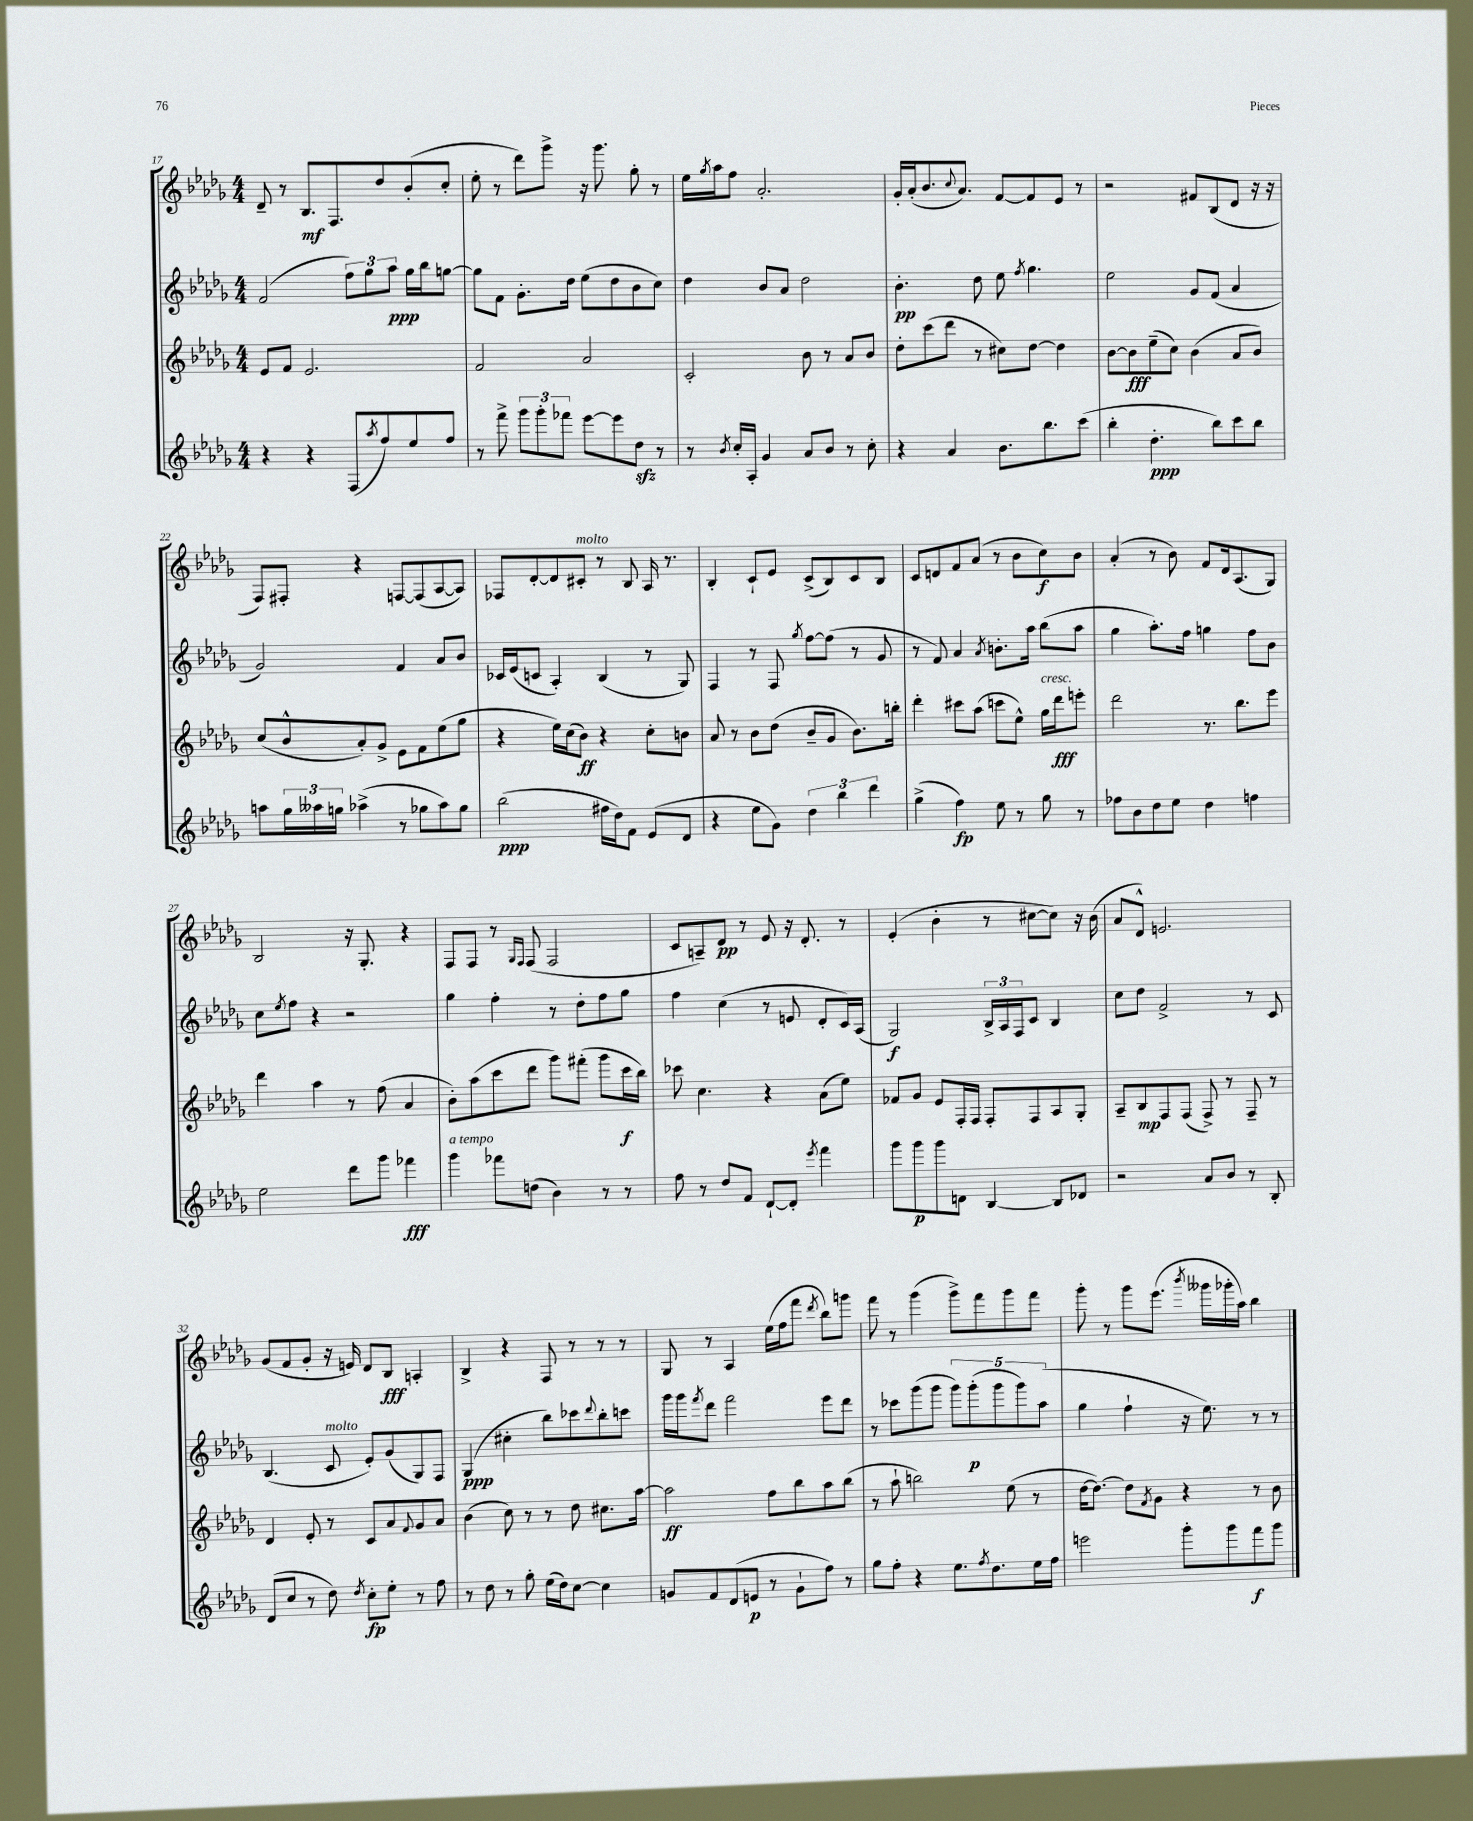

**kern	**dynam	**kern	**dynam	**kern	**dynam	**kern	**dynam
*part4	*part4	*part3	*part3	*part2	*part2	*part1	*part1
*staff4	*staff4	*staff3	*staff3	*staff2	*staff2	*staff1	*staff1
*clefG2	*	*clefG2	*	*clefG2	*	*clefG2	*
*k[b-e-a-d-g-]	*	*k[b-e-a-d-g-]	*	*k[b-e-a-d-g-]	*	*k[b-e-a-d-g-]	*
*M4/4	*	*M4/4	*	*M4/4	*	*M4/4	*
=17	=17	=17	=17	=17	=17	=17	=17
4r	.	8e-/L	.	(2f/	.	8d-~/	.
.	.	8f/J	.	.	.	8r	.
4r	.	2.e-/	.	.	.	8.B-/L	mf
.	.	.	.	.	.	8.F/	.
(8F/L	.	.	.	12ff\L)	.	.	.
.	.	.	.	12gg-\	.	.	.
8qaa-/	.	.	.	.	.	.	.
8ff/)	.	.	.	.	.	8dd-/	.
.	.	.	.	12aa-\J	ppp	.	.
8ee-/	.	.	.	16gg-\LL	.	(8b-'/	.
.	.	.	.	16bb-\J	.	.	.
8ff/J	.	.	.	[8ggn\J	.	8cc'/J	.
=18	=18	=18	=18	=18	=18	=18	=18
8r	.	2f/	.	8gg\L]	.	8ee-'\	.
8fff^\	.	.	.	8f\J	.	8r	.
12ggg-\L	.	.	.	8.g-'\L	.	8ddd-\L)	.
12ggg-'\	.	.	.	.	.	.	.
.	.	.	.	.	.	8ggg-^\J	.
12fff-X\J	.	.	.	.	.	.	.
.	.	.	.	16dd-\Jk	.	.	.
[8eee-\L	.	2a-/	.	(8ee-\L	.	16r	.
.	.	.	.	.	.	8.ggg-\	.
8eee-\]	.	.	.	8dd-\	.	.	.
8dd-zz\J	.	.	.	8b-\	.	8gg-'\	.
8r	.	.	.	8cc\J)	.	8r	.
=19	=19	=19	=19	=19	=19	=19	=19
8r	.	2c'/	.	4dd-\	.	16ee-\LL	.
.	.	.	.	.	.	8qgg-/	.
.	.	.	.	.	.	16aa-\J	.
8qb-/	.	.	.	.	.	.	.
16cc'/LL	.	.	.	.	.	8ff\J	.
16A-'/JJ	.	.	.	.	.	.	.
4g-/	.	.	.	8b-/L	.	2.a-'/	.
.	.	.	.	8a-/J	.	.	.
8a-/L	.	8b-\	.	2dd-\	.	.	.
8b-/J	.	8r	.	.	.	.	.
8r	.	8a-/L	.	.	.	.	.
8cc'\	.	8b-/J	.	.	.	.	.
=20	=20	=20	=20	=20	=20	=20	=20
4r	.	8dd-'\L	.	4.b-'\	pp	16g-'/LL	.
.	.	.	.	.	.	(16a-'/J	.
.	.	(8ccc\	.	.	.	8.b-/	.
4a-/	.	8ddd-\J	.	.	.	.	.
.	.	.	.	.	.	8qqcc/	.
.	.	.	.	.	.	8.a-/J)	.
.	.	8r	.	8dd-\	.	.	.
8.b-\L	.	8cc#X\L)	.	8ee-\	.	[8f/L	.
.	.	.	.	8qff/	.	.	.
.	.	[8dd-\J	.	4.gg-\	.	8f/]	.
8.bb-\	.	.	.	.	.	.	.
.	.	4dd-\]	.	.	.	8e-/J	.
(8ccc\J	.	.	.	.	.	8r	.
=21	=21	=21	=21	=21	=21	=21	=21
4bb-'\	.	[8b-\L	.	2ee-\	.	2r	.
.	.	8b-\]	fff	.	.	.	.
4.dd-'\	ppp	(8ee-~\	.	.	.	.	.
.	.	8cc\J)	.	.	.	.	.
.	.	(4b-\	.	8g-/L	.	8f#X/L	.
8bb-\L)	.	.	.	(8f/J	.	(8B-/	.
8ccc\	.	8a-/L	.	4a-/	.	8d-/J	.
8bb-\J	.	8b-/J)	.	.	.	16r	.
.	.	.	.	.	.	16r	.
!!LO:LB:g=z
=22	=22	=22	=22	=22	=22	=22	=22
8aan\L	.	(8cc/L	.	2g-/)	.	8F/L)	.
24gg-\L	.	8b-^^/	.	.	.	8F#X'/J	.
24aa--X\	.	.	.	.	.	.	.
24ggn\JJ	.	.	.	.	.	.	.
(4aa-X^\	.	8a-'/)	.	.	.	4r	.
.	.	8g-^/J	.	.	.	.	.
8r	.	8e-\L	.	4f/	.	[8Fn/L	.
8gg-X\L	.	8f\	.	.	.	(8F/]	.
8aa-\)	.	(8ee-\	.	8a-/L	.	[8A-/	.
8gg-\J	.	8gg-\J	.	8b-/J	.	8A-/J])	.
=23	=23	=23	=23	=23	=23	=23	=23
(2bb-\	ppp	4r	.	16c-X/LL	.	8F-X/L	.
.	.	.	.	(16e-/J	.	.	.
.	.	.	.	8cn/J	.	[8d-'/	.
.	.	16ee-\LL)	.	4A-'/)	.	8d-/]	.
.	.	(16cc\J	.	.	.	.	.
!	!	!	!	!	!	!LO:TX:a:i:t=molto	!
.	.	8b-\J)	ff	.	.	8c#X'/J	.
16ff#X\LL	.	4r	.	(4B-/	.	8r	.
16dd-\J)	.	.	.	.	.	.	.
8f\J	.	.	.	.	.	8B-/	.
(8e-/L	.	8cc'\L	.	8r	.	16A-/	.
.	.	.	.	.	.	8.r	.
8d-/J	.	8bn\J	.	8G-/)	.	.	.
=24	=24	=24	=24	=24	=24	=24	=24
4r	.	8a-/	.	4F/	.	4B-'/	.
.	.	8r	.	.	.	.	.
8ee-\L	.	8b-\L	.	8r	.	8c`/L	.
8g-\J)	.	(8dd-\J	.	8F/	.	8e-/J	.
.	.	.	.	8qgg-/	.	.	.
6dd-\	.	8b-~/L	.	[8ff\L	.	(8c^/L	.
.	.	8g-/J	.	(8ff\J]	.	8B-/)	.
6bb-\	.	.	.	.	.	.	.
.	.	8.b-\L)	.	8r	.	8c/	.
6ddd-\	.	.	.	.	.	.	.
.	.	.	.	8g-/	.	8B-/J	.
.	.	16bbn'\Jk	.	.	.	.	.
=25	=25	=25	=25	=25	=25	=25	=25
(4gg-^\	.	4ddd-'\	.	8r	.	8c/L	.
.	.	.	.	8f/)	.	8dn/	.
4ff\)	fp	8ccc#X\L	.	4a-/	.	8f/	.
.	.	(8aa-\J	.	.	.	(8a-/J	.
.	.	.	.	8qa-/	.	.	.
8ee-\	.	8cccn\L	.	8.bn'\L	.	8r	.
8r	.	8ee-^^\J)	.	.	.	8b-\L	.
.	.	.	.	16aa-\Jk	.	.	.
!	!	!LO:TX:a:i:t=cresc.	!	!	!	!	!
8gg-\	.	16gg-\LL	.	(8bb-\L	.	8cc\)	f
.	.	16ddd-\J	fff	.	.	.	.
8r	.	8eeen'\J	.	8aa-\J	.	8b-\J	.
=26	=26	=26	=26	=26	=26	=26	=26
8ff-X\L	.	2ddd-\	.	4gg-\	.	(4a-'/	.
8b-\	.	.	.	.	.	.	.
8dd-\	.	.	.	8.aa-'\L)	.	8r	.
8ee-\J	.	.	.	.	.	8b-\)	.
.	.	.	.	16ff\Jk	.	.	.
4dd-\	.	8.r	.	4ggn\	.	8f/L	.
.	.	.	.	.	.	16d-/k	.
.	.	8.bb-\L	.	.	.	(8.A-/	.
4ffn\	.	.	.	8ff\L	.	.	.
.	.	8eee-\J	.	8b-\J	.	8G-/J)	.
!!LO:LB:g=z
=27	=27	=27	=27	=27	=27	=27	=27
2ee-\	.	4ddd-\	.	8cc\L	.	2B-/	.
.	.	.	.	8qee-/	.	.	.
.	.	.	.	8ff\J	.	.	.
.	.	4aa-\	.	4r	.	.	.
8ddd-\L	.	8r	.	2r	.	16r	.
.	.	.	.	.	.	8.G-'/	.
8ggg-\J	.	(8ff\	.	.	.	.	.
4fff-X\	fff	4a-/	.	.	.	4r	.
=28	=28	=28	=28	=28	=28	=28	=28
!LO:TX:a:i:t=a tempo	!	!	!	!	!	!	!
4ggg-\	.	8b-'\L)	.	4gg-\	.	8F/L	.
.	.	(8aa-\	.	.	.	8F/J	.
8fff-X\L	.	8ccc\	.	4ff'\	.	8r	.
.	.	.	.	.	.	16qqG-/LL	.
.	.	.	.	.	.	16qqF/JJ	.
(8ddn\J	.	8ddd-\J	.	.	.	(8F/	.
4b-\)	.	8ggg-\L)	.	8r	.	2F/	.
.	.	(8fff#X'\J	.	8dd-'\L	.	.	.
8r	.	8ggg-\L	.	8ff\	.	.	.
8r	.	16ccc\L	f	8gg-\J	.	.	.
.	.	16bb-\JJ)	.	.	.	.	.
=29	=29	=29	=29	=29	=29	=29	=29
8ff\	.	8ccc-X\	.	4ff\	.	8c/L	.
8r	.	4.cc\	.	.	.	8An~/)	.
8dd-/L	.	.	.	(4cc\	.	8d-/J	pp
8f/J	.	.	.	.	.	8r	.
[8d-`/L	.	4r	.	8r	.	8e-/	.
8d-'/J]	.	.	.	8en/	.	16r	.
.	.	.	.	.	.	8.d-'/	.
8qeee-/	.	.	.	.	.	.	.
4fff\	.	(8a-\L	.	8d-'/L	.	.	.
.	.	8ee-\J)	.	16c/L)	.	8r	.
.	.	.	.	(16A-/JJ	.	.	.
=30	=30	=30	=30	=30	=30	=30	=30
8ggg-\L	.	8f-X/L	.	2G-/)	f	(4e-'/	.
8ggg-\	p	8g-/J	.	.	.	.	.
8ggg-\	.	8e-/L	.	.	.	4b-'\	.
8dn\J	.	16F'/L	.	.	.	.	.
.	.	16F/JJ	.	.	.	.	.
[4B-/	.	8F'/L	.	24B-^/LL	.	8r	.
.	.	.	.	24A-/	.	.	.
.	.	.	.	24F/J	.	.	.
.	.	8F/	.	8c/J	.	[8cc#X\L	.
8B-/L]	.	8A-/	.	4B-/	.	8cc#\J])	.
8d-X/J	.	8G-'/J	.	.	.	16r	.
.	.	.	.	.	.	(16b-\	.
=31	=31	=31	=31	=31	=31	=31	=31
2r	.	8A-~/L	.	8cc\L	.	8a-/L	.
.	.	8B-/	mp	8dd-\J	.	8d-^^/J)	.
.	.	8F/	.	2f^/	.	2.en/	.
.	.	(8F/J	.	.	.	.	.
8a-/L	.	8F^/)	.	.	.	.	.
8b-/J	.	8r	.	.	.	.	.
8r	.	8F~/	.	8r	.	.	.
8B-'/	.	8r	.	8c/	.	.	.
!!LO:LB:g=z
=32	=32	=32	=32	=32	=32	=32	=32
(8d-/L	.	4d-/	.	(4.B-/	.	(8g-/L	.
8cc/J	.	.	.	.	.	8f/	.
8r	.	8e-'/	.	.	.	8g-'/J	.
!	!	!	!	!LO:TX:a:i:t=molto	!	!	!
8dd-\)	.	8r	.	8c/	.	16r	.
.	.	.	.	.	.	16en/)	.
8qdd-/	.	.	.	.	.	.	.
8cc'\L	fp	8c/L	.	8e-'/L)	.	8d-/L	.
8ee-'\J	.	8a-/	.	(8g-/	.	8B-/J	fff
.	.	8qqf/	.	.	.	.	.
8r	.	8g-/	.	8G-/)	.	4An'/	.
8ff\	.	8a-/J	.	8F/J	.	.	.
=33	=33	=33	=33	=33	=33	=33	=33
8r	.	(4b-\	.	(4G-/	ppp	4B-^/	.
8dd-\	.	.	.	.	.	.	.
8r	.	8cc\)	.	4cc#X'\	.	4r	.
8gg-'\	.	8r	.	.	.	.	.
(16ee-\LL	.	8r	.	8bb-\L)	.	8F/	.
16dd-\J)	.	.	.	.	.	.	.
[8cc\J	.	8dd-\	.	8ccc-X\	.	8r	.
.	.	.	.	8qqddd-/	.	.	.
4cc\]	.	8.cc#X\L	.	8bb-'\	.	8r	.
.	.	.	.	8cccn\J	.	8r	.
.	.	[16aa-\Jk	.	.	.	.	.
=34	=34	=34	=34	=34	=34	=34	=34
8gn/L	.	2aa-\]	ff	16ggg-\LL	.	8G-/	.
.	.	.	.	16ggg-\J	.	.	.
.	.	.	.	8qfff/	.	.	.
8f/	.	.	.	8ddd-\J	.	8r	.
(8d-/	.	.	.	2fff\	.	4A-/	.
8en/J	p	.	.	.	.	.	.
8r	.	8ff\L	.	.	.	(16ee-\LL	.
.	.	.	.	.	.	16ff\J	.
8g`\L	.	8bb-\	.	.	.	8fff\J	.
.	.	.	.	.	.	8qddd-/	.
8ff\J)	.	8aa-\	.	8eee-\L	.	8bb-\L)	.
8r	.	(8bb-\J	.	8ddd-\J	.	8gggn\J	.
=35	=35	=35	=35	=35	=35	=35	=35
8gg-\L	.	8r	.	8r	.	8fff\	.
8ff'\J	.	8aa-`\	.	8ccc-X\L	.	8r	.
4r	.	2bbn\)	.	(8ggg-\	.	(4ggg-\	.
.	.	.	.	8ggg-\J	.	.	.
8.ee-\L	.	.	.	10ggg-\L)	.	8ggg-^\L)	.
.	.	.	.	(10ggg-'\	p	.	.
.	.	.	.	.	.	8fff\	.
8qff/	.	.	.	.	.	.	.
8.dd-\	.	.	.	.	.	.	.
.	.	.	.	10ggg-\	.	.	.
.	.	(8ee-\	.	.	.	8ggg-\	.
.	.	.	.	10ggg-\)	.	.	.
16ee-\L	.	8r	.	.	.	8fff\J	.
.	.	.	.	(10aa-\J	.	.	.
16ff\JJ	.	.	.	.	.	.	.
=36	=36	=36	=36	=36	=36	=36	=36
2eeen\	.	[16dd-\KL	.	4gg-\	.	8ggg-'\	.
.	.	8.dd-\J_)	.	.	.	.	.
.	.	.	.	.	.	8r	.
.	.	8dd-\L]	.	4ff`\	.	8ggg-\L	.
.	.	8qf/	.	.	.	.	.
.	.	8g-\J	.	.	.	(8.eee-\J	.
8ggg-'\L	.	4r	.	16r	.	.	.
.	.	.	.	.	.	8qbbb-/	.
.	.	.	.	8.ee-\)	.	16ggg--X\LL	.
8ggg-\	.	.	.	.	.	16ggg-X'\	.
.	.	.	.	.	.	16aa-\JJ)	.
8fff\	f	8r	.	8r	.	4bb-\	.
8ggg-\J	.	8b-\	.	8r	.	.	.
==	==	==	==	==	==	==	==
*-	*-	*-	*-	*-	*-	*-	*-
